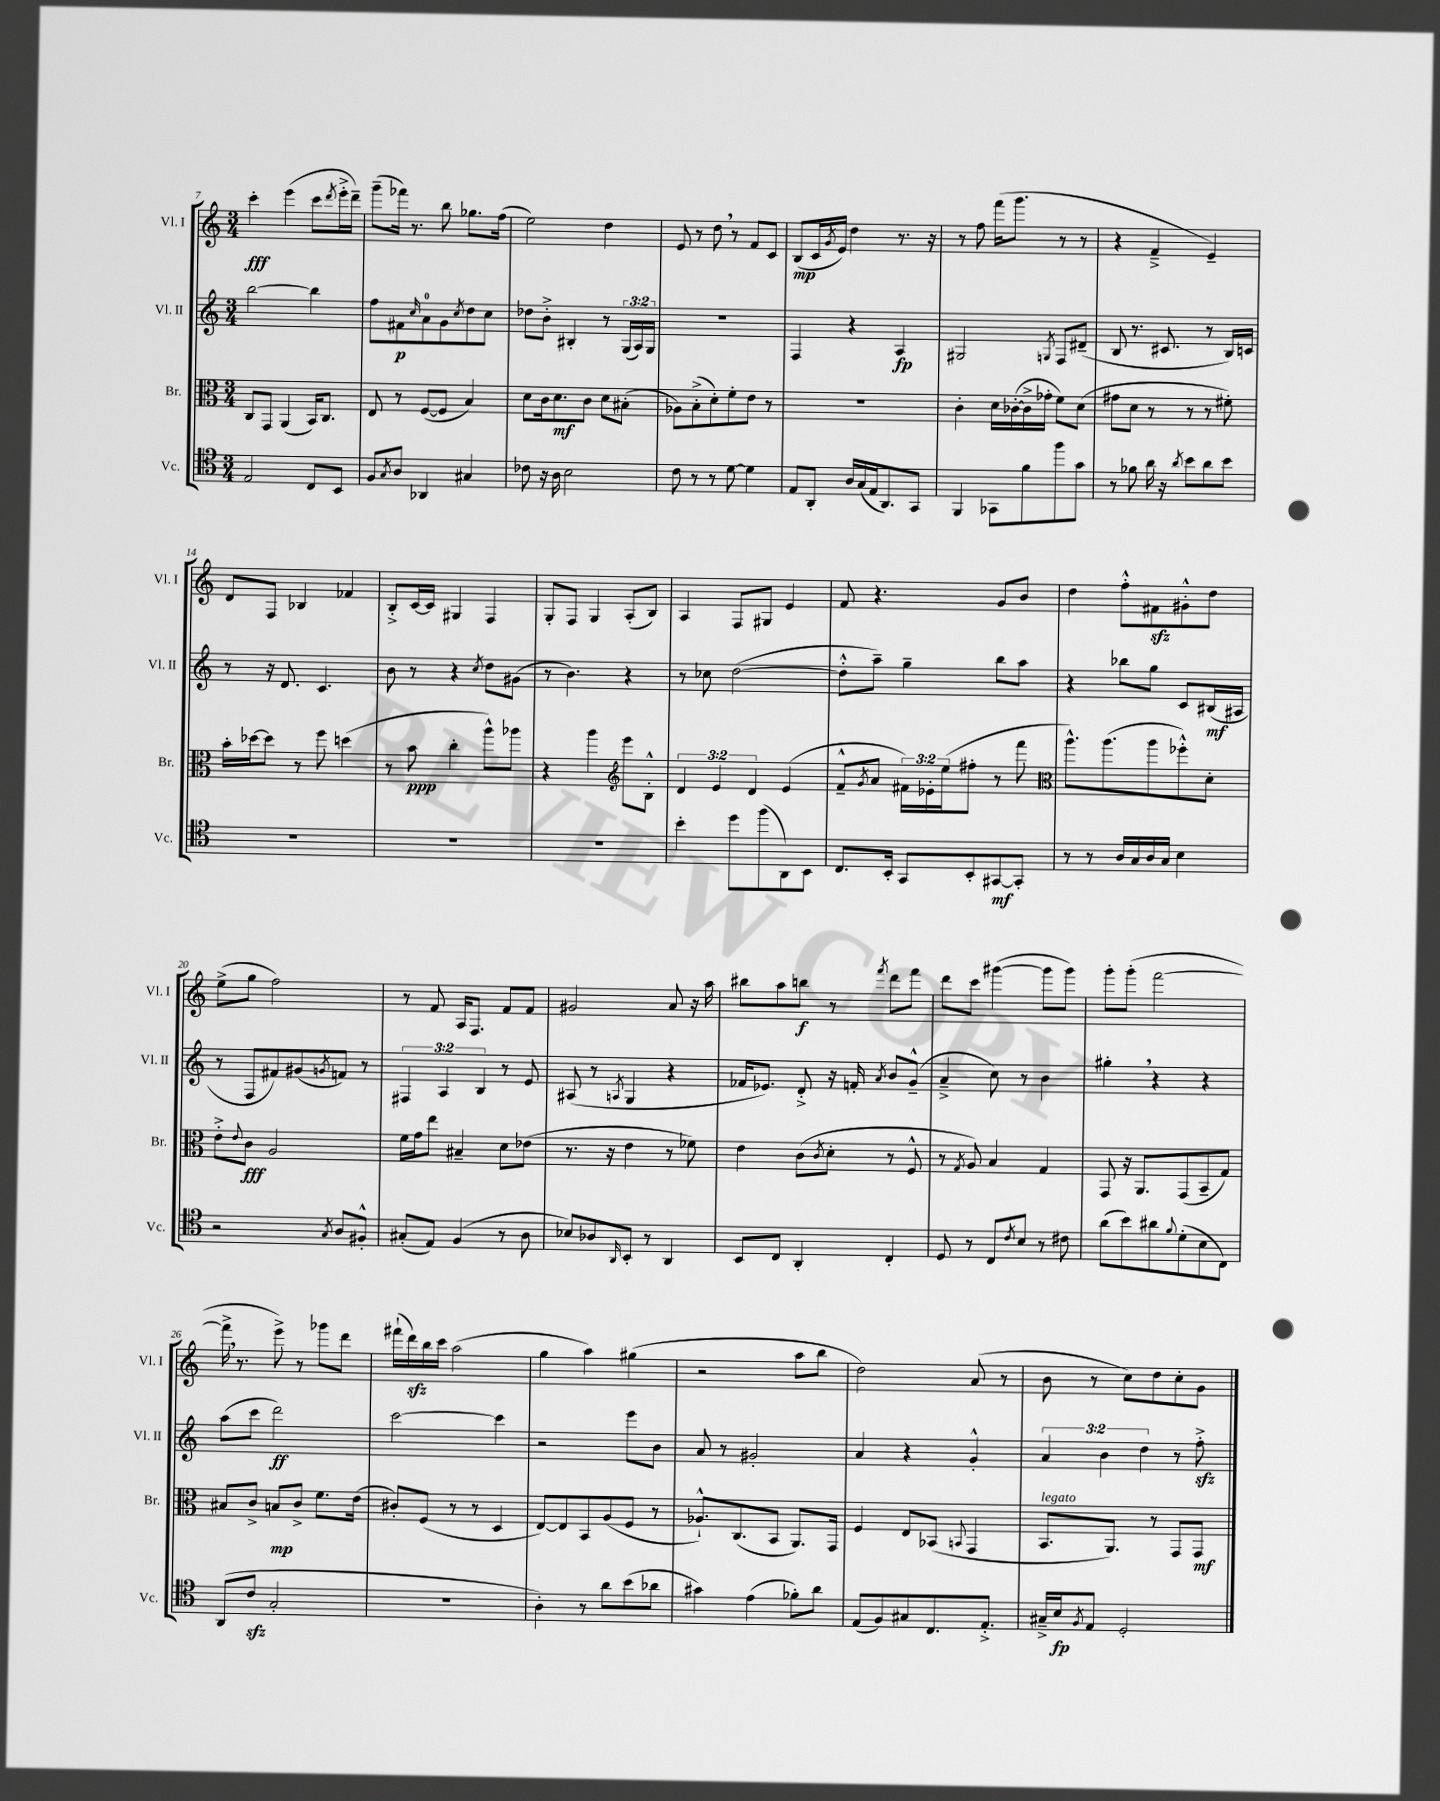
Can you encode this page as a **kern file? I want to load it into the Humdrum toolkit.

**kern	**dynam	**kern	**dynam	**kern	**dynam	**kern	**dynam
*part4	*part4	*part3	*part3	*part2	*part2	*part1	*part1
*staff4	*staff4	*staff3	*staff3	*staff2	*staff2	*staff1	*staff1
*I"Vc.	*	*I"Br.	*	*I"Vl. II	*	*I"Vl. I	*
*I'Vc.	*	*I'Br.	*	*I'Vl. II	*	*I'Vl. I	*
*clefC4	*	*clefC3	*	*clefG2	*	*clefG2	*
*k[]	*	*k[]	*	*k[]	*	*k[]	*
*M3/4	*	*M3/4	*	*M3/4	*	*M3/4	*
=7	=7	=7	=7	=7	=7	=7	=7
2E/	.	8C/L	.	[2bb\	.	4ccc'\	fff
.	.	8GG/J	.	.	.	.	.
.	.	(4AA/	.	.	.	(4eee\	.
8C/L	.	16BB/KL)	.	4bb\]	.	8ccc\L	.
.	.	8.C/J	.	.	.	.	.
.	.	.	.	.	.	8qddd/	.
8BB/J	.	.	.	.	.	16eee'^\L	.
.	.	.	.	.	.	16ddd~\JJ)	.
=8	=8	=8	=8	=8	=8	=8	=8
8F/L	.	8E/	.	8ff\L	.	(8ggg~\L	.
8qG/	.	.	.	.	.	.	.
8A/J	.	8r	.	8f#X\	p	16fff-X\Jk)	.
.	.	.	.	.	.	8.r	.
.	.	.	.	16qqcc/	.	.	.
4AA-X/	.	([8F/L	.	8a\	.	.	.
.	.	8F/J]	.	8g\	.	8bb\	.
.	.	.	.	8qcc/	.	.	.
4G#X/	.	4B/)	.	8dd\	.	8.gg-X\L	.
.	.	.	.	8cc\J	.	.	.
.	.	.	.	.	.	(16ff\Jk	.
=9	=9	=9	=9	=9	=9	=9	=9
8c-X\	.	8d\L	.	8dd-X\L	.	2ee\)	.
16r	.	16c\k	.	8b'^\J	.	.	.
16A\	.	8.d\	mf	.	.	.	.
2B\	.	.	.	4B#X'/	.	.	.
.	.	8c\J	.	.	.	.	.
.	.	8d\L	.	8r	.	4dd\	.
.	.	(8B#X'\J	.	(24G/LL	.	.	.
.	.	.	.	24A/)	.	.	.
.	.	.	.	24G/JJ	.	.	.
=10	=10	=10	=10	=10	=10	=10	=10
8c\	.	8A-X\L)	.	2.r	.	8e/	.
8r	.	(8B'^\	.	.	.	8r	.
8r	.	8d'\)	.	.	.	8dd,\	.
[8d\	.	8f'\	.	.	.	8r	.
4d\]	.	8e\J	.	.	.	8f/L	.
.	.	8r	.	.	.	8c/J	.
=11	=11	=11	=11	=11	=11	=11	=11
8E/L	.	2.r	.	4F/	.	(8B/L	mp
8AA'/J	.	.	.	.	.	16c/L	.
.	.	.	.	.	.	8qg/	.
.	.	.	.	.	.	16e/JJ)	.
16A/LL	.	.	.	4r	.	4dd\	.
(16G/	.	.	.	.	.	.	.
16E/J	.	.	.	.	.	.	.
8.AA/)	.	.	.	.	.	.	.
.	.	.	.	4A/	fp	8.r	.
8GG/J	.	.	.	.	.	.	.
.	.	.	.	.	.	16r	.
=12	=12	=12	=12	=12	=12	=12	=12
4FF/	.	4c'\	.	2G#X/	.	8r	.
.	.	.	.	.	.	8ff\	.
8GG-X\L	.	16d\LL	.	.	.	(16fff\KL	.
.	.	([16c-X'\	.	.	.	8.ggg\J	.
8f\	.	16c-^\]	.	.	.	.	.
.	.	16g-X'\JJ	.	.	.	.	.
.	.	.	.	8qGn/	.	.	.
8ff\	.	8f\L)	.	8F/L	.	8r	.
8g\J	.	(8d\J	.	(8d#X~/J	.	8r	.
=13	=13	=13	=13	=13	=13	=13	=13
8r	.	8g#X\L	.	8B/	.	4r	.
8f-X\	.	8d\J	.	8.r	.	.	.
16a\	.	8r	.	.	.	4f~^/	.
16r	.	.	.	8.c#X/	.	.	.
8qa/	.	.	.	.	.	.	.
8b\L	.	8r	.	.	.	.	.
8a\	.	8r	.	8r	.	4e~/)	.
8b\J	.	8f#X'\)	.	16B/LL)	.	.	.
.	.	.	.	16cn/JJ	.	.	.
!!LO:LB:g=z
=14	=14	=14	=14	=14	=14	=14	=14
2.r	.	16b'\LL	.	8r	.	8d/L	.
.	.	[16dd-X\J	.	.	.	.	.
.	.	8dd-\J]	.	16r	.	8F/J	.
.	.	.	.	8.d/	.	.	.
.	.	8r	.	.	.	4B-X/	.
.	.	8ff\	.	4.c/	.	.	.
.	.	(4ddn\	.	.	.	4f-X/	.
=15	=15	=15	=15	=15	=15	=15	=15
2.r	.	8r	.	8b\	.	8B'^/L	.
.	.	8b\	ppp	8r	.	[16c/L	.
.	.	.	.	.	.	16c/JJ]	.
.	.	4cc'\	.	4r	.	4G#X/	.
.	.	.	.	8qcc/	.	.	.
.	.	8aa^^\L)	.	8dd\L	.	4F/	.
.	.	8aa-X\J	.	(8g#X\J	.	.	.
=16	=16	=16	=16	=16	=16	=16	=16
2.r	.	4r	.	8r	.	8G'/L	.
.	.	.	.	4.b\)	.	8F/J	.
.	.	4aa\	.	.	.	4G/	.
*	*	*clefG2	*	*	*	*	*
.	.	8eee\L	.	4r	.	(8A'/L	.
.	.	8B'^^\J	.	.	.	8B/J)	.
=17	=17	=17	=17	=17	=17	=17	=17
4b'\	.	6d/	.	8r	.	4A/	.
.	.	.	.	8cc-X\	.	.	.
.	.	6e/	.	.	.	.	.
8dd\L	.	.	.	([2dd\	.	8F/L	.
.	.	6d/	.	.	.	.	.
(8ff\	.	.	.	.	.	8G#X/J	.
8AA\)	.	(4e/	.	.	.	4e/	.
8BB\J	.	.	.	.	.	.	.
=18	=18	=18	=18	=18	=18	=18	=18
8.C/L	.	8f~^^/L	.	8dd'^^\L]	.	8f/	.
.	.	8qg/	.	.	.	.	.
.	.	8a/J	.	8aa~\J)	.	4.r	.
16BB'/Jk	.	.	.	.	.	.	.
8GG/L	.	24f#X\LL)	.	4gg~\	.	.	.
.	.	24e-X'\	.	.	.	.	.
.	.	(24ee\J	.	.	.	.	.
8BB'/	.	8ff#X'\J	.	.	.	.	.
[8GG#X/	mf	8r	.	8bb\L	.	8g/L	.
8GG#'/J]	.	8fff\	.	8aa\J	.	8b/J	.
=19	=19	=19	=19	=19	=19	=19	=19
*	*	*clefC3	*	*	*	*	*
8r	.	8.aa^^\L)	.	4r	.	4dd\	.
8r	.	.	.	.	.	.	.
.	.	(8.aa\	.	.	.	.	.
16A/LL	.	.	.	8bb-X\L	.	8ff'^^\L	.
16G/	.	.	.	.	.	.	.
16A/	.	8aa\	.	8gg\J	.	8f#Xzz\	.
16G/JJ	.	.	.	.	.	.	.
4B\	.	8ff-X'^^\)	.	8c/L	.	8g#X'^^\	.
.	.	8d'\J	.	(16B#X/L	mf	8dd\J	.
.	.	.	.	16A#X/JJ	.	.	.
!!LO:LB:g=z
=20	=20	=20	=20	=20	=20	=20	=20
2r	.	8e'^\L	.	8r	.	(8ee^\L	.
.	.	8qqe/	.	.	.	.	.
.	.	8c\J	fff	8F/L	.	8gg\J	.
.	.	2A/	.	8f#X/)	.	2ff\)	.
.	.	.	.	(8g#X/	.	.	.
8qG/	.	.	.	8qgn/	.	.	.
8A/L	.	.	.	8fn/J)	.	.	.
8F#X'^^/J	.	.	.	8r	.	.	.
=21	=21	=21	=21	=21	=21	=21	=21
(8G#X'/L	.	16f\LL	.	6F#X/	.	8r	.
.	.	16g\J	.	.	.	.	.
8E/J)	.	8ee\J	.	.	.	8f/	.
.	.	.	.	6A/	.	.	.
(4F/	.	4B#X~/	.	.	.	16A/KL	.
.	.	.	.	.	.	8.F/J	.
.	.	.	.	6B/	.	.	.
8r	.	8d\L	.	8r	.	8f/L	.
8A\	.	(8e-X\J	.	8e/	.	8f/J	.
=22	=22	=22	=22	=22	=22	=22	=22
8B-X/L)	.	8.r	.	(8A#X/	.	2g#X/	.
8A-X/	.	.	.	8r	.	.	.
.	.	16r	.	.	.	.	.
16qqAA/	.	.	.	8qAn/	.	.	.
8BB'/J	.	4e\	.	4G/	.	.	.
8r	.	.	.	.	.	.	.
4AA/	.	8r	.	4r	.	8a/	.
.	.	8f-X\)	.	.	.	16r	.
.	.	.	.	.	.	16aa\	.
=23	=23	=23	=23	=23	=23	=23	=23
8BB/L	.	4e\	.	16f-X/KL	.	8bb#X\L	.
.	.	.	.	8.e-X/J)	.	.	.
8C/J	.	.	.	.	.	8aa\	.
4AA'/	.	(8c\L	.	8d'^/	.	8bbn\J	f
.	.	8qc/	.	.	.	.	.
.	.	8d'\J	.	16r	.	8r	.
.	.	.	.	16fn'/	.	.	.
.	.	.	.	8qa/	.	8qfff/	.
4C'/	.	8r	.	8b/L	.	8ddd\L	.
.	.	8F^^/	.	(8g~^^/J	.	8fff\J	.
=24	=24	=24	=24	=24	=24	=24	=24
8D/	.	8r	.	4a~^/	.	8ddd\L	.
.	.	8qG/	.	.	.	.	.
8r	.	8A/)	.	.	.	8ccc\J	.
8C/L	.	4B/	.	8cc\)	.	([4ggg#X\	.
8qc/	.	.	.	.	.	.	.
8B/J	.	.	.	8r	.	.	.
8r	.	4G/	.	4b\	.	8ggg#\L]	.
8c#X\	.	.	.	.	.	8ggg#\J)	.
=25	=25	=25	=25	=25	=25	=25	=25
(8a\L	.	8GG/	.	4gg#X',\	.	8ggg'\L	.
8b\)	.	16r	.	.	.	(8ggg'\J	.
.	.	8.AA/L	.	.	.	.	.
8a#X\	.	.	.	4r	.	[2fff\	.
8qqf/	.	.	.	.	.	.	.
(8d'\	.	(8GG/	.	.	.	.	.
8B\	.	8BB~/	.	4r	.	.	.
8C\J)	.	8G/J)	.	.	.	.	.
!!LO:LB:g=z
=26	=26	=26	=26	=26	=26	=26	=26
(8AA/L	.	8B#X/L	.	(8aa\L	.	16fff^,\]	.
.	.	.	.	.	.	8.r	.
8czz/J	.	8c^/J	.	8ccc\J	.	.	.
2G'/	.	8Bn/L	mp	2ddd\)	ff	8eee^\)	.
.	.	8c^/J	.	.	.	8r	.
.	.	8.f\L	.	.	.	8ggg-X\L	.
.	.	.	.	.	.	8ddd\J	.
.	.	(16e\Jk	.	.	.	.	.
=27	=27	=27	=27	=27	=27	=27	=27
2.r	.	8c#X'/L)	.	[2ccc\	.	(16fff#X`\LL	.
.	.	.	.	.	.	16dddzz\)	.
.	.	(8F/J	.	.	.	16bb\	.
.	.	.	.	.	.	16ccc\JJ	.
.	.	8r	.	.	.	(2aa\	.
.	.	8r	.	.	.	.	.
.	.	4D/	.	4ccc\]	.	.	.
=28	=28	=28	=28	=28	=28	=28	=28
4A'\)	.	[8E/L)	.	2r	.	4gg\	.
.	.	8E/]	.	.	.	.	.
8r	.	8BB/	.	.	.	4aa\)	.
8a\L	.	(8A/	.	.	.	.	.
(8b\	.	8F/J	.	8eee\L	.	(4gg#X\	.
8a-X\J	.	8r	.	8b\J	.	.	.
=29	=29	=29	=29	=29	=29	=29	=29
4g#X\)	.	8.A-X`^^/L)	.	8a/	.	2r	.
.	.	.	.	8r	.	.	.
.	.	(8.C/	.	.	.	.	.
(4e\	.	.	.	2g#X'/	.	.	.
.	.	8BB/J	.	.	.	.	.
8f-X'\L)	.	8.AA/L)	.	.	.	8aa\L	.
8a\J	.	.	.	.	.	8bb\J	.
.	.	16GG/Jk	.	.	.	.	.
=30	=30	=30	=30	=30	=30	=30	=30
(8E/L	.	4F/	.	4a/	.	2dd\)	.
8F/)	.	.	.	.	.	.	.
8G#X/	.	8E/L	.	4r	.	.	.
8.C/	.	(8BB-X/J	.	.	.	.	.
.	.	8qqBBn/	.	.	.	.	.
.	.	4GG/	.	4g'^^/	.	(8a/	.
8.E'^/J	.	.	.	.	.	.	.
.	.	.	.	.	.	8r	.
=31	=31	=31	=31	=31	=31	=31	=31
!	!	!LO:TX:a:i:t=legato	!	!	!	!	!
16G#X~^/LL	.	8.BB/L	.	6a/	.	8b\	.
16B/J	fp	.	.	.	.	.	.
8qF/	.	.	.	.	.	.	.
8E/J	.	.	.	.	.	8r	.
.	.	.	.	6b\	.	.	.
.	.	8.AA/J)	.	.	.	.	.
2D'/	.	.	.	.	.	8cc\L)	.
.	.	.	.	6dd\	.	.	.
.	.	8r	.	.	.	8dd\	.
.	.	8GG/L	.	8r	.	8cc'\	.
.	.	8GG/J	mf	8ffzz'^\	.	8g\J	.
==	==	==	==	==	==	==	==
*-	*-	*-	*-	*-	*-	*-	*-
